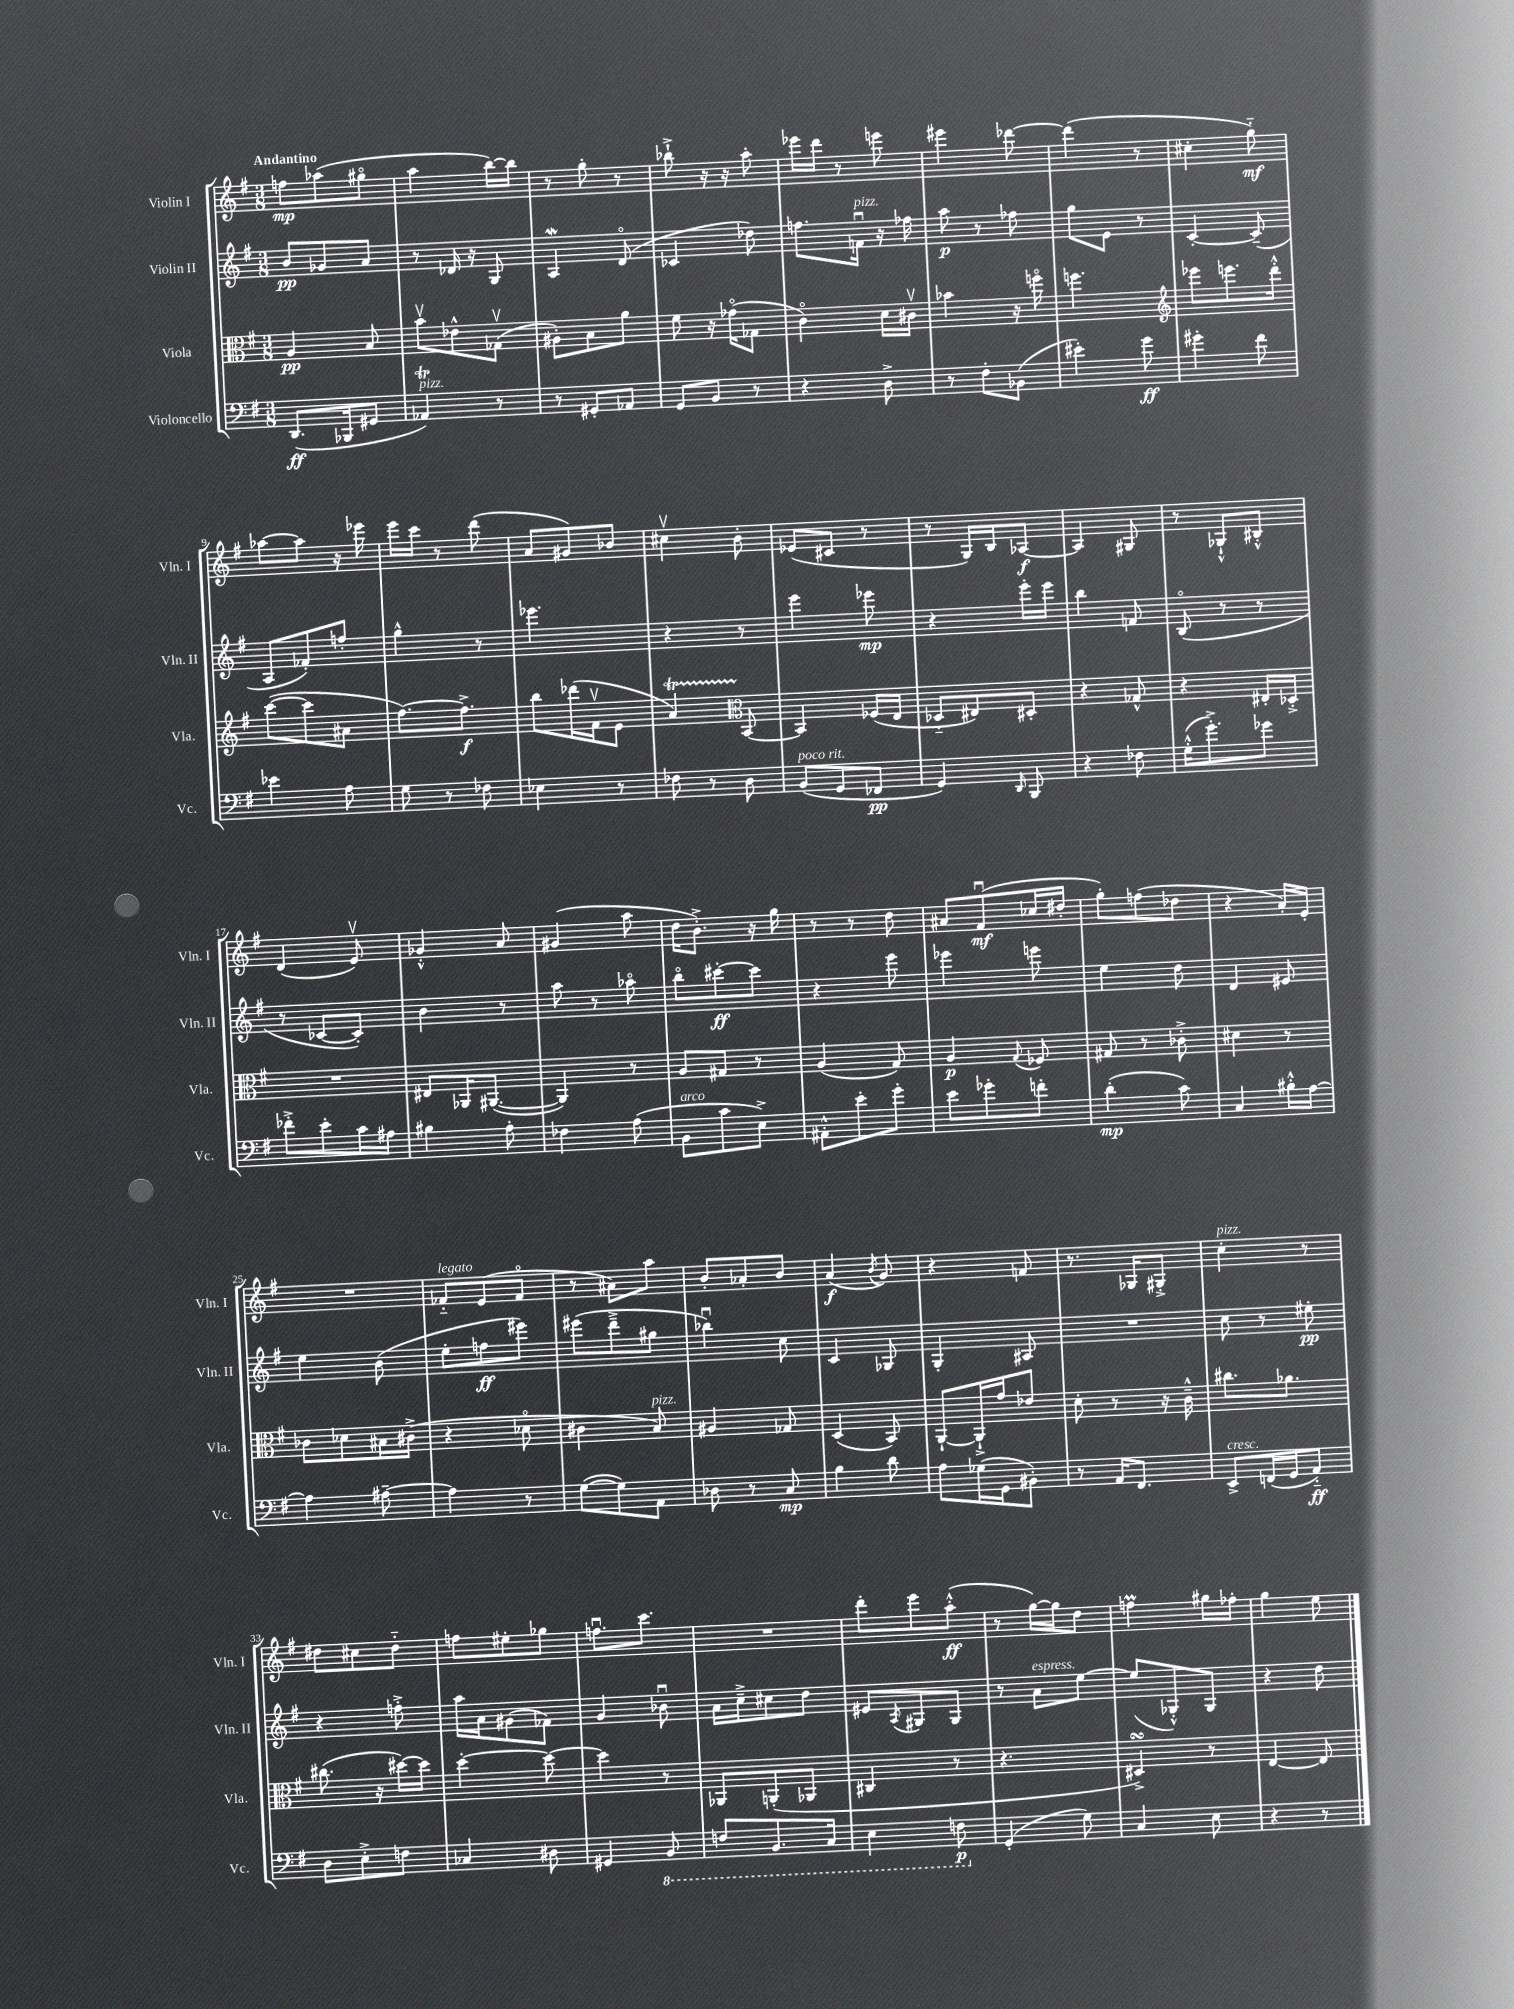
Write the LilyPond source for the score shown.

<<
\new StaffGroup <<
\new Staff = "s0" \with { instrumentName = "Violin I" shortInstrumentName = "Vln. I" } {
    \clef treble \key g \major \numericTimeSignature \time 3/8 \tempo "Andantino"
    f''8\mp aes''8( gis''8\flageolet |
    a''4 b''16~) b''16 |
    r8 g''8-. r8 |
    bes''8-!-> r16 r16 a''8-. |
    ees'''16 d'''16 r8 e'''8 |
    eis'''4 des'''8~ |
    des'''4( r8 |
    cis''4-. g''8-_\mf) |
    aes''8~ aes''8 r16 ees'''16 |
    e'''16 c'''16 r8 d'''8( |
    a'8 gis'8) bes'8 |
    cis''4\upbow b'8-. |
    ees'8( cis'8 r8 |
    r8 g16) b16 aes8~\f |
    aes4 gis8 |
    r8 ges8-!-^ bis8-.-^ |
    d'4( e'8\upbow) |
    ges'4-.-^ a'8 |
    gis'4( a''8 |
    d''16 b'8.-.->) r16 g''16 |
    r8 r8 d''8 |
    ais'8 fis'8\downbow\mf( ces''16 dis''16-. |
    g''8-.) f''8( des''8 |
    r4 a'16-.) e'16-. |
    R4. |
    fes'8-_^\markup { \italic "legato" } e'8( fes'8\flageolet |
    r8 ais'8) a''8 |
    b'8-. aes'8-. b'8 |
    a'4\f( \acciaccatura { b'8 } g'8) |
    r4 f'8 |
    r8. ges16 gis8-.-> |
    c''4-.^\markup { \italic "pizz." } r8 |
    dis''8 cis''8 dis''8-_ |
    f''8 eis''8-. ges''8 |
    f''8.\downbow c'''8. |
    R4. |
    d'''8-. e'''8 a''8-.-^\ff( |
    r8 g''16~) g''16 d''8 |
    f''4\prall gis''16 fes''16-. |
    g''4 e''8 \bar "|." |
}
\new Staff = "s1" \with { instrumentName = "Violin II" shortInstrumentName = "Vln. II" } {
    \clef treble \key g \major \numericTimeSignature \time 3/8
    b'8\pp ges'8 a'8 |
    r8 des'16 r16 g8 |
    a4\mordent d'8\flageolet( |
    ces'4 des''8) |
    f''8. f'16\downbow^\markup { \italic "pizz." } r16 fes''16 |
    a''8\p r8 fes''8 |
    g''8 e'8 r8 |
    c'4~-. c'8--( |
    a8 fes'8-.) f''8-. |
    g''4-^ r8 |
    ees'''4. |
    r4 r8 |
    e'''4 ees'''8\mp |
    r4 e'''16-. e'''16 |
    b''4 f'8 |
    b8\flageolet( r8 r8 |
    r8 ces'8~ ces'8-.) |
    b'4 r8 |
    a''8 r8 aes''8\flageolet |
    b''8\flageolet cis'''8~-.\ff cis'''8 |
    r4 e'''8 |
    ees'''4 e'''8 |
    e''4 d''8 |
    d'4 eis'8 |
    e''4 b'8( |
    e''8-. f''8\ff eis'''8) |
    eis'''8( d'''8---> gis''8 |
    bes''4\downbow) c''8 |
    c'4 ges8 |
    g4-. ais8 |
    R4. |
    c''8 r8 eis''8-.\pp |
    r4 f''8-.-> |
    a''16 a'16 gis'8( fes'8) |
    g'4 bes'8\downbow |
    a'16 c''16---> cis''8 d''8 |
    eis'8 \acciaccatura { a8 } gis8 gis8 |
    r8 a'8^\markup { \italic "espress." } e''8~ |
    e''8( ges8-.-^) ges8 |
    r4 d''8 \bar "|." |
}
\new Staff = "s2" \with { instrumentName = "Viola" shortInstrumentName = "Vla." } {
    \clef alto \key g \major \numericTimeSignature \time 3/8
    a4\pp b8 |
    b'8\upbow ees'8-^ ges8\upbow( |
    ais8-.) b8 a'8 |
    fis'8 r16 ges'16\flageolet( ges8 |
    c'4\flageolet) d'16 cis'16\upbow |
    bes'4 r16 f''16\flageolet |
    f''4. |
    \clef treble ees'''8 e'''8. d'''16-.-^ |
    c'''8~( c'''8 ais'8 |
    fis''8.~) fis''8.->\f |
    b''8 des'''16( fis'16\upbow e'8 |
    a'4\startTrillSpan) \clef alto b,8~\stopTrillSpan |
    b,4 fes16( e16 |
    des8-_ eis8) dis8-. |
    r4 ges8-^ |
    r4 eis16-. des16-.-> |
    R4. |
    eis8 aes,16 ais,8.~( |
    ais,4) r8 |
    a8 gis8 r8 |
    a4( g8) |
    a4\p \appoggiatura { g8 } fes8 |
    gis8 r8 ces'8-.-> |
    dis'4 r8 |
    ces'8 des'8 bis16 cis'16->( |
    r4 des'8\flageolet |
    cis'4 b8^\markup { \italic "pizz." }) |
    ais4 ges8 |
    d4( b,8) |
    a,8~-! a,16-!-> g'16 ees'8 |
    d'8-. r8 r16 c'16---^ |
    cis''8. aes'8. |
    cis''8.( r16 dis''16~) dis''16 |
    d''4~-. d''8~ |
    d''4 r8 |
    aes,8 a,8-.( aes,8 |
    cis4 r8 |
    r4. |
    dis4->\turn) r8 |
    e4~ e8 \bar "|." |
}
\new Staff = "s3" \with { instrumentName = "Violoncello" shortInstrumentName = "Vc." } {
    \clef bass \key g \major \numericTimeSignature \time 3/8
    d,8.\ff( bes,,16 gis,8 |
    aes,4\trill^\markup { \italic "pizz." }) r8 |
    r8 gis,8-. aes,8 |
    g,8 b,8 r8 |
    r4 d8-> |
    r8 fis8-. bes,8( |
    eis'4-.) g'8\ff |
    gis'4-. fis'8 |
    ees'4 a8 |
    g8 r8 fes8 |
    ees4 r8 |
    fes8 r8 d8 |
    b,8^\markup { \italic "poco rit." }( g,8 fes,8\pp |
    g,4) \grace { d,16 } b,,8 |
    r4 fes8 |
    g16-.-^( g'8.-.->) ges'8 |
    fes'8-.-> e'8-. c'16 ais16 |
    bis4 a8-. |
    fes4 a8( |
    b,8^\markup { \italic "arco" } c'8 e8->) |
    ais,8-.-^ e'8-. g'8-. |
    e'8 ges'8-. f'8-. |
    d'4-.\mp( c'8) |
    c4 bis16-.-^ a16~ |
    a4 ais8~-- |
    ais4 r8 |
    g8~( g8) a,8 |
    des8 r8 c8\mp |
    b4 d'8 |
    a8 ges16( g,16 bis,8-.) |
    r8 a,16 fis,8. |
    e,8->^\markup { \italic "cresc." } f,16( g,16 a,8-_\ff) |
    d8 e8-.-> f8 |
    ces4 dis8 |
    gis,4 \ottava #-1 b,,8 |
    f,8 b,,8. c,16 |
    e,4 f,8\p \ottava #0 |
    g,4-.( g8) |
    c4 e8 |
    r4 r8 \bar "|." |
}
>>
>>
